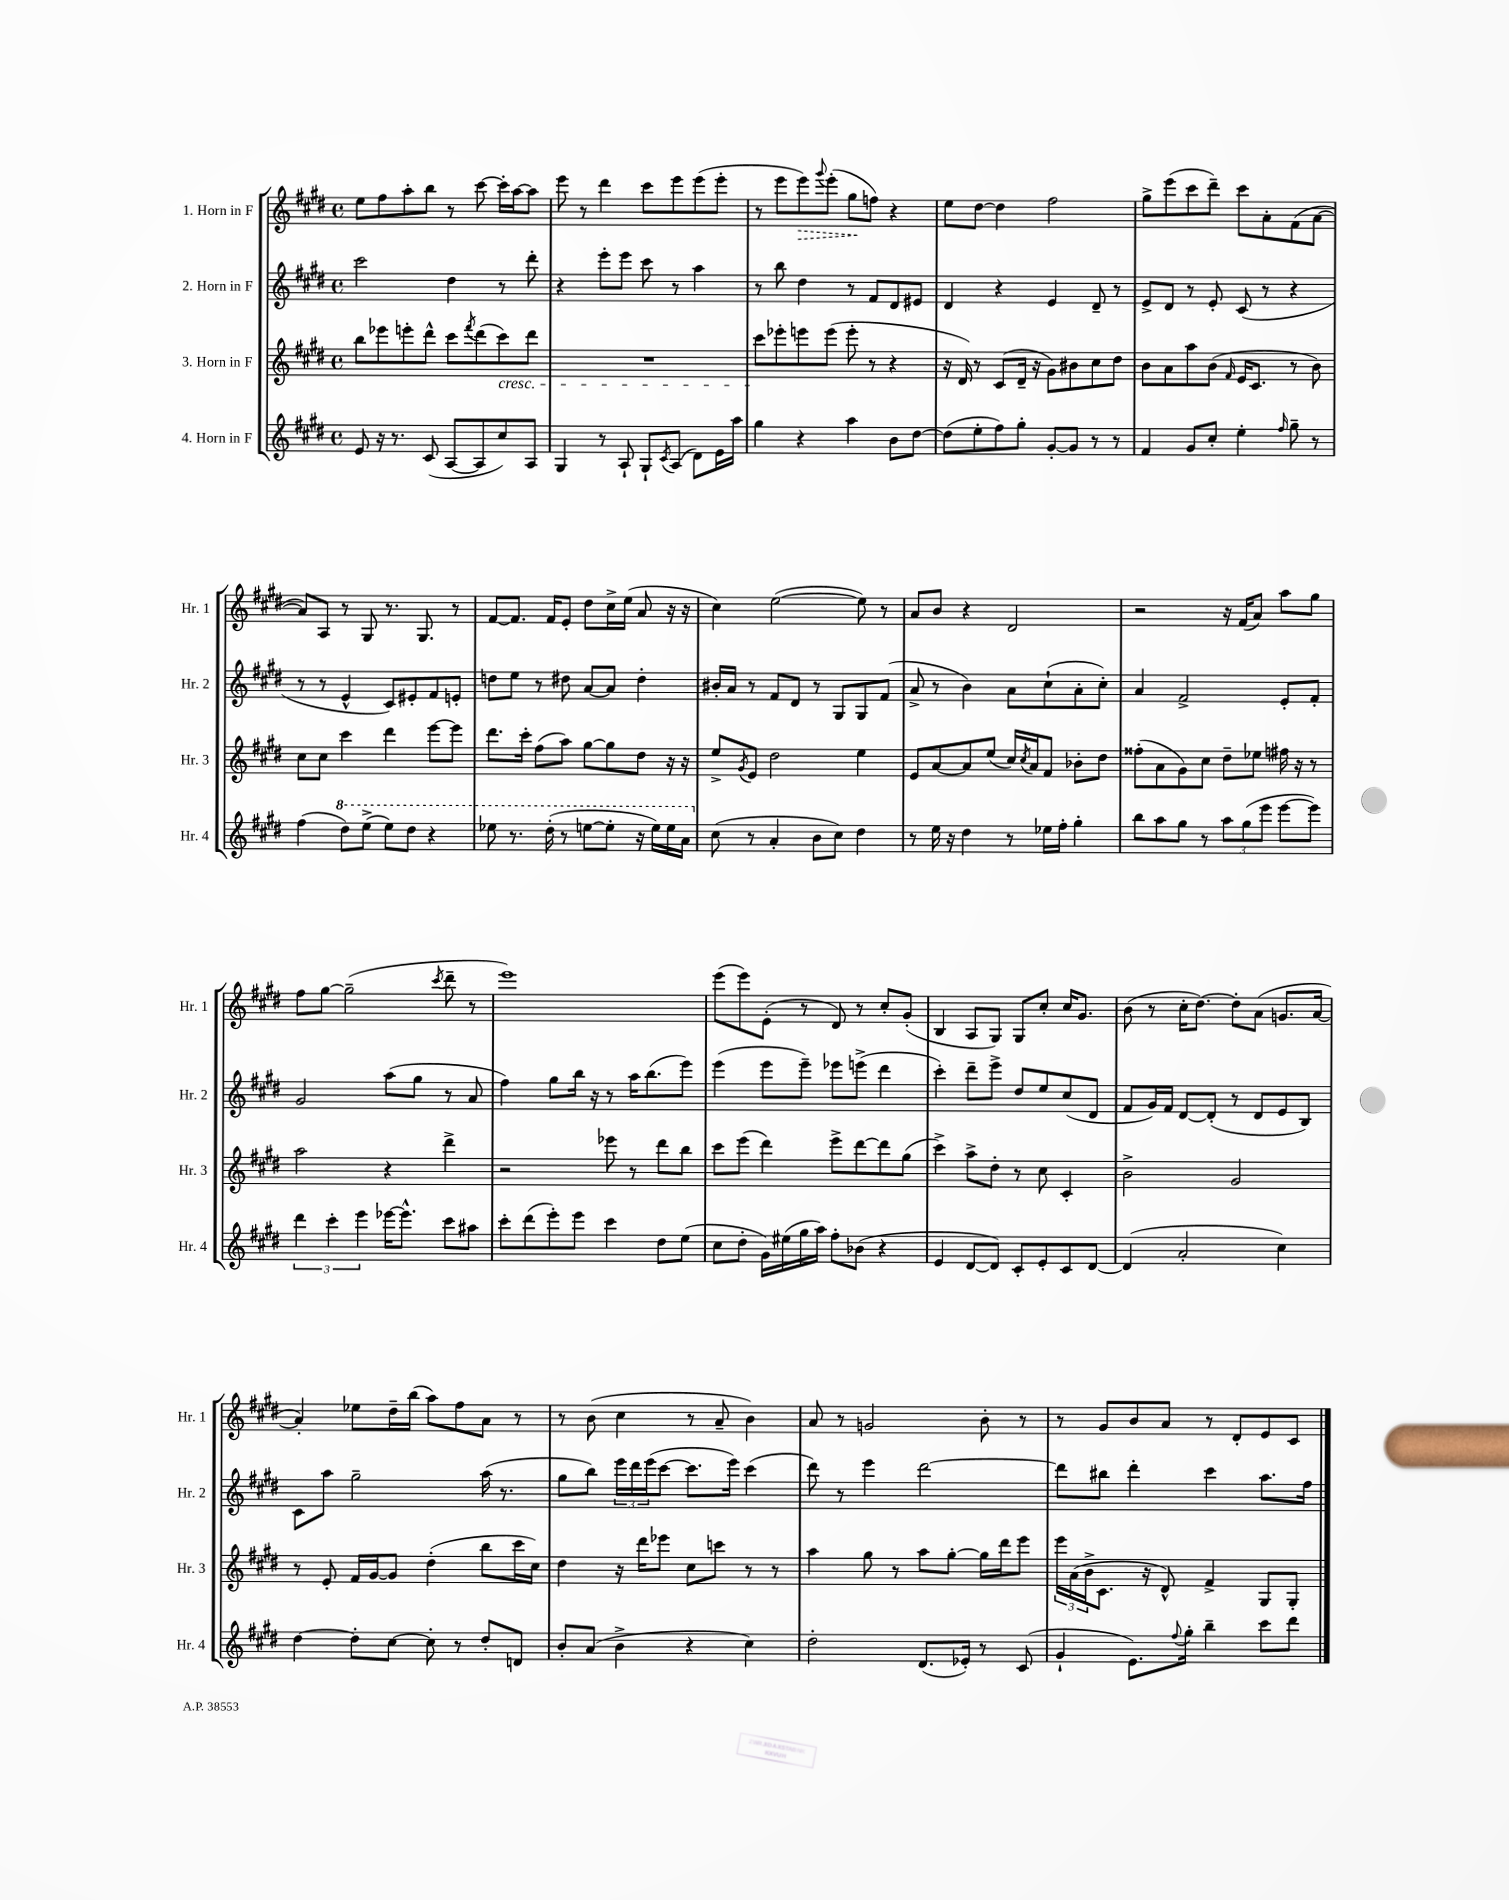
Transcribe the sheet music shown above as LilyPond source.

<<
\new StaffGroup <<
\new Staff = "s0" \with { instrumentName = "1. Horn in F" shortInstrumentName = "Hr. 1" } {
    \clef treble \key e \major \defaultTimeSignature \time 4/4
    e''8 fis''8 a''8-. b''8 r8 cis'''8~ cis'''16-. a''16~ a''8 |
    e'''8 r8 dis'''4 cis'''8 e'''8 e'''8( e'''8-. |
    r8 e'''8 \once \override Hairpin.style = #'dashed-line e'''8\>) \appoggiatura { gis'''8 } e'''8-.( gis''8\! f''8) r4 |
    e''8 dis''8~ dis''4 fis''2 |
    gis''8-> e'''8( cis'''8 dis'''8--) cis'''8 a'8-. fis'8( a'8~ |
    a'8) a8 r8 gis8 r8. gis8. r8 |
    fis'8~ fis'8. fis'16 e'8-. dis''8 cis''16-> e''16( a'8 r16 r16 |
    cis''4) e''2~( e''8) r8 |
    a'8 b'8 r4 dis'2 |
    r2 r16 fis'16( a'8) a''8 gis''8 |
    fis''8 gis''8~ gis''2--( \acciaccatura { cis'''8 } dis'''8-- r8 |
    e'''1) |
    e'''8( e'''8) e'8-.( r8 dis'8) r8 cis''8-. gis'8-.( |
    b4 a8 gis8) gis8 cis''8-. cis''16 gis'8. |
    b'8( r8 cis''16-. dis''8.~) dis''8-. a'8( g'8. a'16~ |
    a'4-.) ees''8 dis''16-- b''16( a''8) fis''8 a'8 r8 |
    r8 b'8( cis''4 r8 a'8-- b'4) |
    a'8 r8 g'2 b'8-. r8 |
    r8 gis'8 b'8 a'8 r8 dis'8-. e'8 cis'8 \bar "|." |
}
\new Staff = "s1" \with { instrumentName = "2. Horn in F" shortInstrumentName = "Hr. 2" } {
    \clef treble \key e \major \defaultTimeSignature \time 4/4
    cis'''2 dis''4 r8 dis'''8-. |
    r4 e'''8-. e'''8 cis'''8 r8 a''4 |
    r8 b''8 dis''4 r8 fis'8 dis'8 eis'8 |
    dis'4 r4 e'4 dis'8-- r8 |
    e'8-> dis'8 r8 e'8-. cis'8( r8 r4 |
    r8 r8 e'4-^ cis'8) eis'8-. fis'8 e'8-. |
    d''8 e''8 r8 dis''8 a'8~ a'8 dis''4-. |
    bis'16-. a'16 r8 fis'8 dis'8 r8 gis8 gis8 fis'8( |
    a'8-> r8 b'4) a'8 cis''8-!( a'8-. cis''8-.) |
    a'4 fis'2-> e'8-. fis'8-. |
    gis'2 a''8( gis''8 r8 a'8 |
    fis''4) gis''8 b''16 r16 r8 a''16 b''8.( e'''8) |
    e'''4( e'''8 e'''8--) ees'''8 e'''8->( dis'''4 |
    cis'''4-.) dis'''8-- e'''8-> dis''8 e''8 cis''8( dis'8 |
    fis'8 gis'16) fis'16 dis'8~ dis'8-.( r8 dis'8 e'8 b8) |
    cis'8 a''8 gis''2-- a''16( r8. |
    gis''8 b''8) \tuplet 3/2 { e'''16 dis'''16 e'''16( } cis'''8~ cis'''8. e'''16) cis'''4( |
    dis'''8) r8 e'''4 dis'''2~ |
    dis'''8 bis''8 dis'''4-. cis'''4 a''8. fis''16 \bar "|." |
}
\new Staff = "s2" \with { instrumentName = "3. Horn in F" shortInstrumentName = "Hr. 3" } {
    \clef treble \key e \major \defaultTimeSignature \time 4/4
    b''8 ees'''8 e'''8-. dis'''8-^ cis'''8 \acciaccatura { fis'''8 } dis'''8( cis'''8\cresc) dis'''8 |
    R1 |
    cis'''8\! ees'''8-. e'''8 e'''8( e'''8-. r8 r4 |
    r16 dis'16) r8 cis'8( dis'16-- r16 gis'8) bis'8 cis''8 dis''8 |
    b'8 a'8 a''8 b'8( \grace { fis'16 } e'16 cis'8. r8 b'8) |
    cis''8 cis''8 cis'''4 dis'''4 e'''8~ e'''8 |
    dis'''8. cis'''16-. fis''8( a''8) gis''8~ gis''8 dis''8 r16 r16 |
    e''8-> \acciaccatura { gis'8 } e'8 dis''2 e''4 |
    e'8 a'8~ a'8 e''8( cis''16) \acciaccatura { cis''8 } a'16 fis'8 bes'8-. dis''8 |
    fisis''8-.( a'8 gis'8) cis''8 dis''8-- ees''8 fis''16 r16 r8 |
    a''2 r4 dis'''4-> |
    r2 ees'''8 r8 dis'''8 b''8 |
    cis'''8 e'''8( dis'''4) e'''8-> dis'''8~ dis'''8 gis''8( |
    cis'''4->) a''8-> dis''8-. r8 cis''8 cis'4-. |
    b'2-> gis'2 |
    r8 e'8-. fis'16 gis'16~ gis'8 dis''4-.( b''8 cis'''16 cis''16) |
    dis''4 r16 dis'''16 ees'''8 cis''8 c'''8 r8 r8 |
    a''4 gis''8 r8 a''8 gis''8~-. gis''16 dis'''16 e'''8 |
    \tuplet 3/2 { e'''16 a'16( b'16-> } cis'8. r16 dis'8-^) fis'4-> gis8 gis8-. \bar "|." |
}
\new Staff = "s3" \with { instrumentName = "4. Horn in F" shortInstrumentName = "Hr. 4" } {
    \clef treble \key e \major \defaultTimeSignature \time 4/4
    e'8 r16 r8. cis'8( a8~ a8 cis''8) a8 |
    gis4 r8 a8-! gis8-! \acciaccatura { cis'8 } a8( dis'8) e'16 a''16 |
    gis''4 r4 a''4 b'8 dis''8~ |
    dis''8( e''8-. fis''8) gis''8-. gis'8~-. gis'8 r8 r8 |
    fis'4 gis'8 cis''8-. e''4-. \grace { fis''16 } gis''8-- r8 |
    fis''4( \ottava #1 dis'''8) e'''8->( e'''8) dis'''8 r4 |
    ees'''8 r8. dis'''16-.( r8 e'''8~ e'''8-. r16 e'''16) e'''16 a''16 \ottava #0 |
    cis''8( r8 a'4-. b'8 cis''8) dis''4 |
    r8 e''16 r16 dis''4 r8 ees''16 fis''16-. gis''4-. |
    b''8 a''8 gis''8 r8 \tuplet 3/2 { a''8 gis''8( e'''8 } e'''8~ e'''8) |
    \tuplet 3/2 { dis'''4 cis'''4-. e'''4 } ees'''16~ ees'''8.-^ cis'''8 ais''8 |
    cis'''8-. dis'''8( e'''8-.) e'''8 cis'''4 dis''8 e''8( |
    cis''8 dis''8-. gis'16) eis''16( gis''16 a''16) fis''8-. bes'8( r4 |
    e'4 dis'8~ dis'8) cis'8-. e'8-. cis'8 dis'8~ |
    dis'4( a'2-. cis''4) |
    dis''4~ dis''8-. cis''8~ cis''8-. r8 dis''8-. d'8 |
    b'8-. a'8( b'4-> r4 cis''4) |
    dis''2-. dis'8.( ees'16-.) r8 cis'8( |
    gis'4-! e'8.) \appoggiatura { fis''8 } gis''16-. b''4-- cis'''8 dis'''8 \bar "|." |
}
>>
>>
\layout { \context { \Score \remove "Bar_number_engraver" } }
